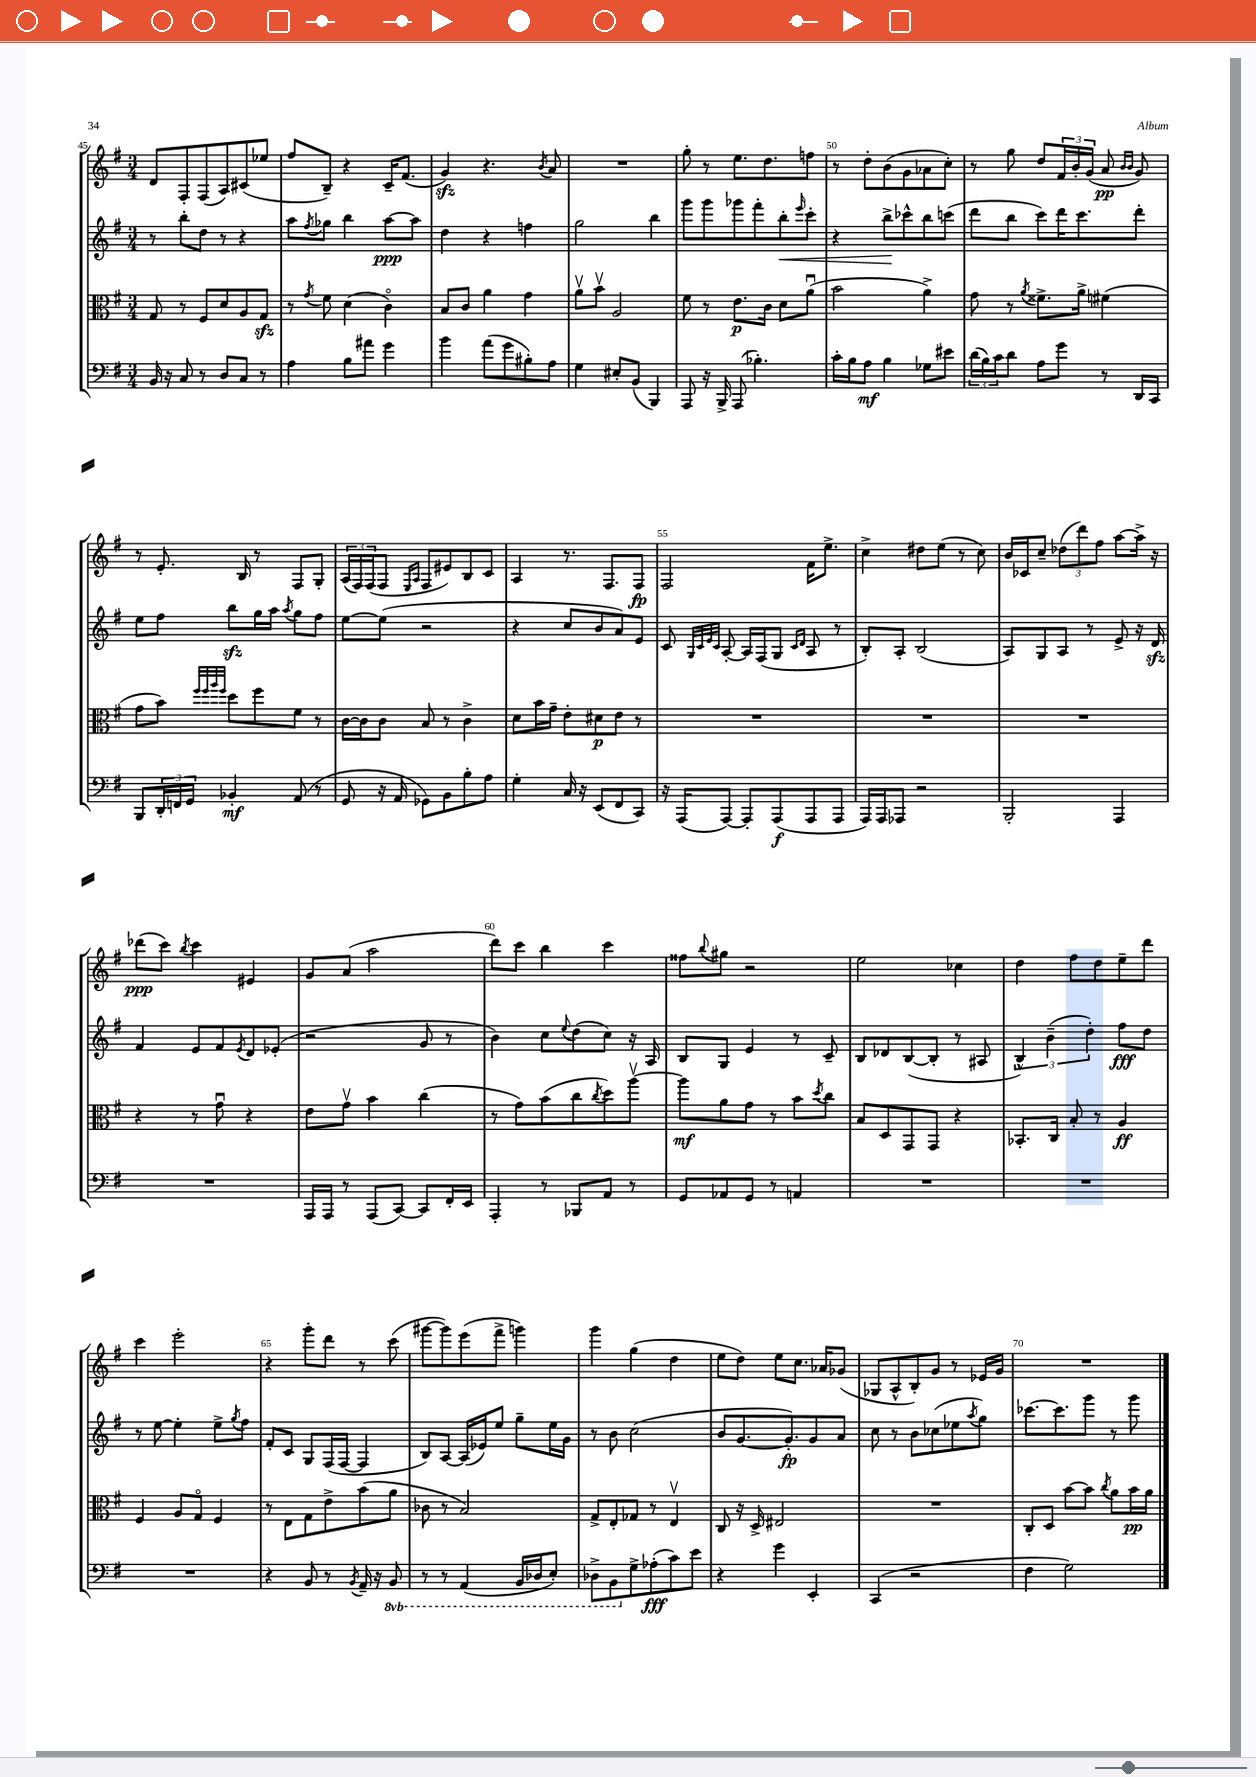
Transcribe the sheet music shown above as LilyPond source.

<<
\new StaffGroup <<
\new Staff = "s0" {
    \clef treble \key g \major \numericTimeSignature \time 3/4
    d'8 fis8-. fis8( a8) cis'8( ees''8 |
    fis''8 b8--) r4 c'16-- fis'8.( |
    g'4\sfz) r4. \acciaccatura { b'8 } a'8 |
    R2. |
    g''8-. r8 e''8. d''8. f''8 |
    r8 d''8-. b'8( g'8 aes'8 c''8-.) |
    r8 g''8 d''8 \tuplet 3/2 { fis'16 b'16-. g'16( } a'8\pp \grace { b'16 b'16 } g'8) |
    r8 e'8.-. b16 r8 fis8 g8-. |
    \tuplet 3/2 { a16( fis16) fis16( } fis8 \grace { e16 a16 } fis8 eis'8) b8 c'8 |
    a4 r8. fis8. fis8\fp |
    fis2 fis'16 e''8.-> |
    c''4-> dis''8 e''8( r8 c''8) |
    b'16 ces'16 c''8-- \tuplet 3/2 { des''8( d'''8) fis''8 } a''8~ a''16-> r16 |
    des'''8\ppp( c'''8) \acciaccatura { b''8 } c'''4 eis'4 |
    g'8 a'8( a''2 |
    d'''8) c'''8 b''4 c'''4 |
    fisis''8 \appoggiatura { b''8 } gis''8 r2 |
    e''2 ces''4 |
    d''4 fis''8 d''8 e''8-- d'''8 |
    c'''4 e'''2-. |
    r4 g'''8-. d'''8 r8 c'''8( |
    gis'''8~ gis'''8) e'''8( fis'''8-> g'''4) |
    g'''4 g''4( d''4 |
    e''8 d''8) e''8 c''8. aes'16 ges'8( |
    ges8 a8-^ b8-.) g'8 r8 ees'16 g'16 |
    R2. \bar "|." |
}
\new Staff = "s1" {
    \clef treble \key g \major \numericTimeSignature \time 3/4
    r8 b''8-. d''8 r8 r4 |
    a''8 \acciaccatura { fis''8 } ges''8 b''4 a''8~\ppp a''8 |
    d''4 r4 f''4 |
    g''2 b''4 |
    g'''8 g'''8 ges'''8 fis'''8-. b''8-.\< \grace { e'''16 } c'''8-. |
    r4 b''8->\! ces'''8-^ b''8 c'''8( |
    d'''8 b''8 c'''8) d'''16 c'''8. d'''8-. |
    e''8 fis''8 b''8\sfz g''16 a''16 \acciaccatura { a''8 } g''8 fis''8 |
    e''8~ e''8( r2 |
    r4 c''8 b'8 a'8) e'8 |
    c'8 \grace { g32 c'32 e'32 c'32 } a8~-. a16 fis16( g8 \grace { c'16 d'16 } a8 r8 |
    b8-.) a8-. b2( |
    a8) g8 a8 r8 e'8-> r16 d'16\sfz |
    fis'4 e'8 fis'8 \acciaccatura { e'8 } d'8 ees'8-.( |
    r2 g'8 r8 |
    b'4) c''8 \appoggiatura { e''8 } d''8( c''8) r16 a16 |
    b8 g8 e'4 r8 c'8-- |
    b8 des'8 b8~( b8-. r8 ais8 |
    \tuplet 3/2 { b4-^) b'4--( d''4-.) } fis''8\fff d''8 |
    r8 e''8~ e''4-. e''8-> \acciaccatura { g''8 } fis''8 |
    fis'8-. c'8 g8 fis16( fis16~ fis4 |
    b8) a8~ a16( ees'16) e''8 g''8-- e''16 g'16 |
    r8 b'8 c''2( |
    b'8 g'8.~ g'8.-.\fp) g'8 a'8 |
    c''8 r8 b'8 ces''8( ees''8 \acciaccatura { a''8 } g''8) |
    ces'''8.~ ces'''8. g'''8 r8 g'''8 \bar "|." |
}
\new Staff = "s2" {
    \clef alto \key g \major \numericTimeSignature \time 3/4
    g8 r8 fis8 d'8 a8 g8\sfz |
    r8 \acciaccatura { g'8 } fis'8 d'4( c'4\flageolet) |
    b8 c'8 a'4 g'4 |
    a'8\upbow b'8\upbow a2 |
    fis'8 r8 e'8.\p c'16 d'8 a'8\downbow( |
    b'2 a'4->) |
    g'8 r8 \acciaccatura { a'8 } fisis'8.-> a'16-> fis'4( |
    g'8 b'8) \grace { fis''32 fis''32 a''32 fis''32 } d''8 fis''8 fis'8 r8 |
    c'16~ c'16 c'8 b8 r8 c'4-> |
    d'8 b'16 g'16-- e'8-. dis'8\p e'8 r8 |
    R2. |
    R2. |
    R2. |
    r4 r8 g'8\downbow r4 |
    e'8 g'8\upbow b'4 c''4( |
    r8 g'8) b'8( c''8 \acciaccatura { c''8 } d''8) a''8~\upbow |
    a''8\mf a'8 g'8 r8 b'8 \acciaccatura { d''8 } c''8 |
    b8 d8 g,8 g,8 r4 |
    bes,8.-. c16 b8-. r8 a4\ff |
    fis4 a8 g8\flageolet fis4 |
    r8 e8 g8 e'8-> b'8( a'8 |
    ces'8 r8 b2) |
    g8-> e8-. ges8 r8 e4\upbow |
    c8 r16 d16-> eis2 |
    R2. |
    c8-. d8 b'8~ b'8 \acciaccatura { c''8 } a'8 b'16\pp a'16 \bar "|." |
}
\new Staff = "s3" {
    \clef bass \key g \major \numericTimeSignature \time 3/4 \set Staff.ottavationMarkups = #ottavation-simple-ordinals
    b,16 r16 c8 r8 d8 c8 r8 |
    a4 b8 ais'8 g'4 |
    b'4 a'8( g'8 bis8-.) a8 |
    g4 eis8-. b,8( b,,4) |
    a,,8 r16 b,,16-> a,,8( bes4.-.) |
    c'16-. b16 a8\mf b4 ges8 eis'8 |
    \tuplet 3/2 { d'16( b16) c'16 } d'8 a8 g'8 r8 d,16 c,16 |
    b,,8 \tuplet 3/2 { d,16-. f,16 g,16 } bes,4-.\mf a,8( r8 |
    g,8 r16 a,16 ges,8) b,8 b8-. a8 |
    g4-. c16 r16 e,8( fis,8 c,8) |
    r16 a,,16( a,,8~) a,,8-. a,,8\f( a,,8 a,,8 |
    a,,16) a,,16 aes,,8 r2 |
    b,,2-. a,,4 |
    R2. |
    a,,16 a,,16 r8 a,,8( c,8~) c,8 fis,16-. e,16 |
    a,,4-. r8 bes,,8 a,8 r8 |
    g,8 aes,8 g,8 r8 a,4 |
    R2. |
    R2. |
    R2. |
    r4 b,8 r8 \acciaccatura { b,8 } a,16-- r16 \ottava #-1 b,,8 |
    r8 r8 a,,4( b,,16 des,16 e,8-.) |
    des,8-> b,,8 \ottava #0 g8-> aes8-.\fff( c'8) e'8 |
    r4 g'4 e,4-. |
    c,4( r2 |
    fis4 g2) \bar "|." |
}
>>
>>
\layout { \context { \Score currentBarNumber = #45 \override BarNumber.break-visibility = ##(#f #t #t) barNumberVisibility = #(every-nth-bar-number-visible 5) } }
